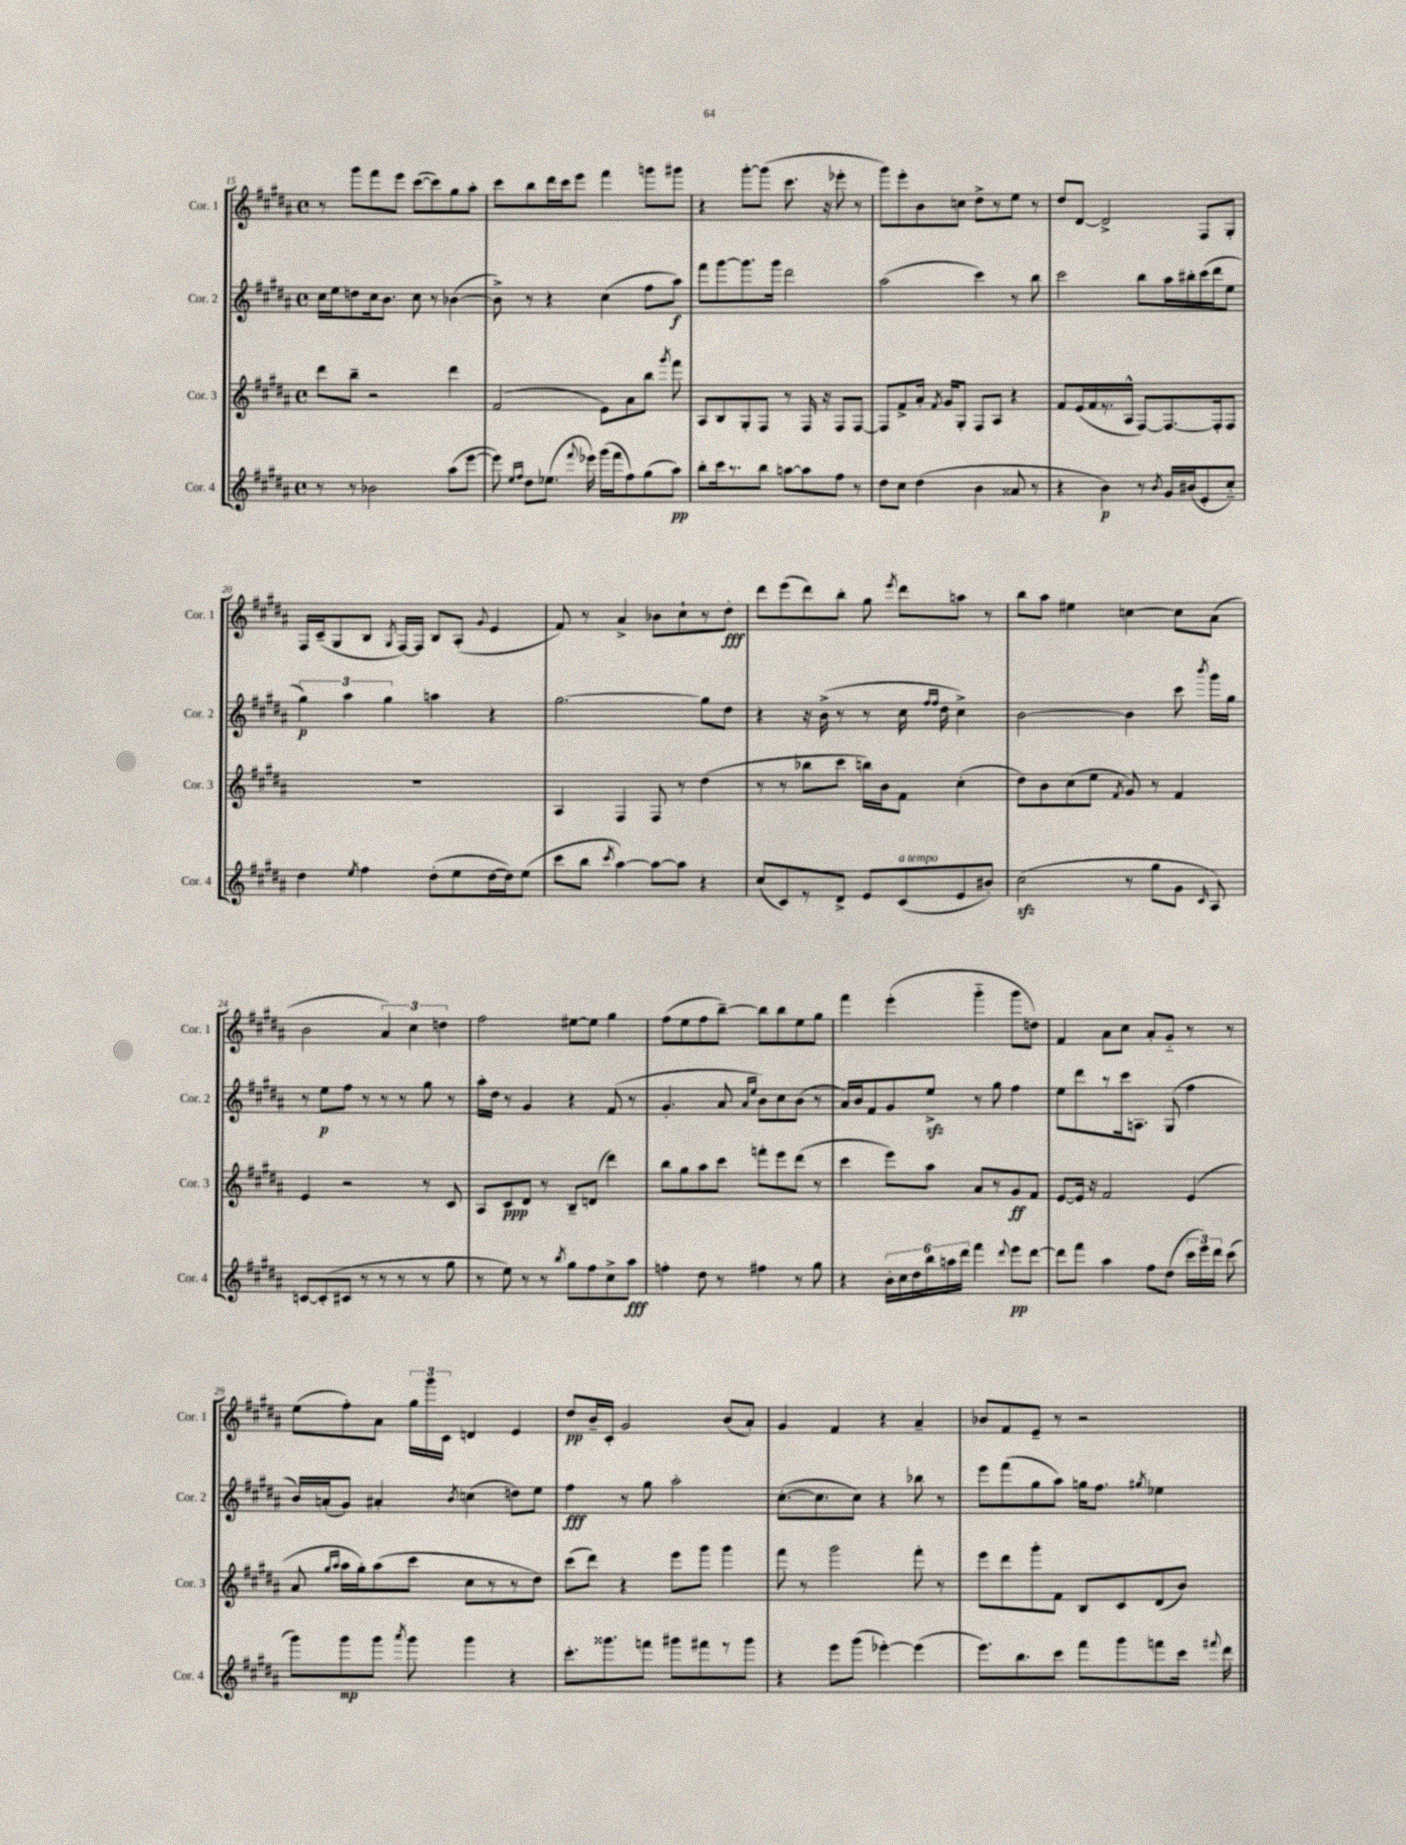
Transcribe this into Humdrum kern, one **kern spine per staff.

**kern	**dynam	**kern	**dynam	**kern	**dynam	**kern	**dynam
*part4	*part4	*part3	*part3	*part2	*part2	*part1	*part1
*staff4	*staff4	*staff3	*staff3	*staff2	*staff2	*staff1	*staff1
*I"Cor. 4	*	*I"Cor. 3	*	*I"Cor. 2	*	*I"Cor. 1	*
*I'Cor. 4	*	*I'Cor. 3	*	*I'Cor. 2	*	*I'Cor. 1	*
*clefG2	*	*clefG2	*	*clefG2	*	*clefG2	*
*k[f#c#g#d#a#]	*	*k[f#c#g#d#a#]	*	*k[f#c#g#d#a#]	*	*k[f#c#g#d#a#]	*
*M4/4	*	*M4/4	*	*M4/4	*	*M4/4	*
*met(c)	*	*met(c)	*	*met(c)	*	*met(c)	*
=15	=15	=15	=15	=15	=15	=15	=15
8r	.	8ddd#\L	.	16cc#\LL	.	8r	.
.	.	.	.	16ee\J	.	.	.
8r	.	8bb~\J	.	8ddn\	.	8ggg#\L	.
2b-X\	.	2r	.	16cc#\k	.	8fff#\	.
.	.	.	.	8.b\J	.	.	.
.	.	.	.	.	.	8eee\J	.
.	.	.	.	8cc#\	.	([8ccc#\L	.
.	.	.	.	8r	.	8ccc#\])	.
(8aa#\L	.	4ddd#\	.	([4b-X\	.	8gg#\	.
[8eee\J	.	.	.	.	.	8aa#'\J	.
=16	=16	=16	=16	=16	=16	=16	=16
8eee\])	.	(2f#/	.	8b-^\])	.	8ccc#\L	.
16qqee/LL	.	.	.	.	.	.	.
16qqff#/JJ	.	.	.	.	.	.	.
8dd#\L	.	.	.	8r	.	8bb\	.
(8.ee-X\J	.	.	.	4r	.	16ddd#\L	.
.	.	.	.	.	.	16ccc#\J	.
.	.	.	.	.	.	8eee\J	.
8qqfff#/	.	.	.	.	.	.	.
16eee-X\)	.	.	.	.	.	.	.
(16ggg#\LL	.	8e\L)	.	(4cc#\	.	4fff#\	.
16fff#\J	.	.	.	.	.	.	.
8ff#\)	.	8a#\	.	.	.	.	.
(8gg#\	.	8bb\J	.	8ff#\L	.	8gggn\L	.
.	.	8qggg#/	.	.	.	.	.
8aa#\J)	pp	8fff#\	.	8aa#\J)	f	8ggg#X\J	.
=17	=17	=17	=17	=17	=17	=17	=17
8bb'\L	.	8A#/L	.	8fff#\L	.	4r	.
16ccc#\k	.	8B/	.	[8ggg#\	.	.	.
8.r	.	.	.	.	.	.	.
.	.	8G#'/	.	8.ggg#\]	.	[8ggg#'\L	.
8bb\J	.	8F#/J	.	.	.	(8ggg#\J]	.
.	.	.	.	16ggg#\Jk	.	.	.
[8aan\L	.	8r	.	2ddd#\	.	8.ccc#\	.
8aa\]	.	16F#/	.	.	.	.	.
.	.	16r	.	.	.	16r	.
8ff#\J	.	8F#/L	.	.	.	8eee-X'\	.
8r	.	[8F#/J	.	.	.	8r	.
=18	=18	=18	=18	=18	=18	=18	=18
8dd#\L	.	8F#/L]	.	(2aa#\	.	8ggg#\L)	.
8cc#\J	.	8f#^/	.	.	.	8eee'\	.
(4dd#\	.	16a#'/Jk	.	.	.	8b\	.
.	.	8qf#/	.	.	.	.	.
.	.	16g#/KL	.	.	.	.	.
.	.	8G#'/J	.	.	.	8ccn\J	.
4b\	.	8F#/L	.	4ccc#\)	.	8dd#^\L	.
.	.	8A#/J	.	.	.	8r	.
8a##X/	.	4r	.	8r	.	8ee\J	.
8r	.	.	.	8bb\	.	8r	.
=19	=19	=19	=19	=19	=19	=19	=19
4r	.	8f#/L	.	2ccc#\	.	8dd#/L	.
.	.	(16e/L	.	.	.	[8d#/J	.
.	.	16f#/	.	.	.	.	.
4b\)	p	8.r	.	.	.	2d#^/]	.
.	.	16A#^^/JJ	.	.	.	.	.
8r	.	[8F#/L)	.	8bb\L	.	.	.
8qb/	.	.	.	.	.	.	.
16g#/LL	.	8.F#/_	.	16aa#\L	.	.	.
(16b#X/J	.	.	.	16bb#X'\	.	.	.
8e'/	.	.	.	(16ccc#\	.	8F#/L	.
.	.	16F#'/k]	.	16ddd#\J	.	.	.
8cc#/J)	.	8F#/J	.	8ee\J	.	8G#'/J	.
!!LO:LB:g=z
=20	=20	=20	=20	=20	=20	=20	=20
4dd#\	.	1r	.	6gg#\)	p	16F#/LL	.
.	.	.	.	.	.	(16c#~/J	.
.	.	.	.	.	.	8G#/	.
.	.	.	.	6aa#\	.	.	.
8qee/	.	.	.	.	.	.	.
4ff#\	.	.	.	.	.	8B/J	.
.	.	.	.	6gg#\	.	.	.
.	.	.	.	.	.	8qG#/	.
.	.	.	.	.	.	[16F#/LL)	.
.	.	.	.	.	.	16F#/JJ]	.
(8dd#'\L	.	.	.	4aan\	.	8B/L	.
8ee\	.	.	.	.	.	(8A#'/J	.
.	.	.	.	.	.	8qqg#/	.
[16dd#\L	.	.	.	4r	.	4e/	.
16dd#\J])	.	.	.	.	.	.	.
(8ee\J	.	.	.	.	.	.	.
=21	=21	=21	=21	=21	=21	=21	=21
8ccc#\L	.	4A#/	.	[2.gg#\	.	8f#/)	.
8bb\J	.	.	.	.	.	8r	.
8qccc#/	.	.	.	.	.	.	.
[4aa#\)	.	4F#/	.	.	.	4a#^/	.
8aa#\L_	.	8F#/	.	.	.	8b-X\L	.
8aa#\J]	.	8r	.	.	.	8cc#`\	.
4r	.	(4dd#\	.	8gg#\L]	.	8r	.
.	.	.	.	8dd#\J	.	8dd#'\J	fff
=22	=22	=22	=22	=22	=22	=22	=22
(8cc#/L	.	8r	.	4r	.	8ddd#\L	.
8c#/)	.	8r	.	.	.	(8eee\	.
8r	.	8bb-X\L	.	16r	.	8ddd#\)	.
.	.	.	.	(16b^\	.	.	.
8d#^/J	.	8ccc#\J	.	8r	.	8bb'\J	.
8e/L	.	16bbn\LL)	.	8r	.	8gg#\	.
.	.	16b\J	.	.	.	.	.
.	.	.	.	.	.	8qeee/	.
!LO:TX:a:i:t=a tempo	!	!	!	!	!	!	!
(8c#/	.	8f#\J	.	16cc#\	.	8ddd#\L	.
.	.	.	.	16qqff#/LL	.	.	.
.	.	.	.	16qqff#/JJ	.	.	.
.	.	.	.	16dd#\	.	.	.
8e/	.	(4cc#'\	.	4cc#^\)	.	8aan\J	.
8b#X'/J)	.	.	.	.	.	8r	.
=23	=23	=23	=23	=23	=23	=23	=23
(2cc#zz\	.	8dd#\L)	.	[2b\	.	8bb\L	.
.	.	8b\	.	.	.	8aa#\J	.
.	.	(8cc#\	.	.	.	4ee#X\	.
.	.	8ee\J	.	.	.	.	.
.	.	8qf#/	.	.	.	.	.
8r	.	8g#/)	.	4b\]	.	[4ccn\	.
8gg#\L	.	8r	.	.	.	.	.
8g#\J	.	4f#/	.	8ccc#\	.	8cc\L]	.
16qqc#/	.	.	.	8qbbb/	.	.	.
8A#/)	.	.	.	16ggg#\LL	.	(8a#\J	.
.	.	.	.	16gg#\JJ	.	.	.
!!LO:LB:g=z
=24	=24	=24	=24	=24	=24	=24	=24
[8cn/L	.	4e/	.	8r	.	2b\	.
(8c'/]	.	.	.	8ee\L	p	.	.
8c#X/J	.	2r	.	8ff#\J	.	.	.
8r	.	.	.	8r	.	.	.
8r	.	.	.	8r	.	6a#/)	.
8r	.	.	.	8r	.	.	.
.	.	.	.	.	.	6cc#\	.
8r	.	8r	.	8gg#\	.	.	.
.	.	.	.	.	.	6ddn\	.
8gg#\	.	8c#/	.	8r	.	.	.
=25	=25	=25	=25	=25	=25	=25	=25
8r	.	8A#/L	.	16aa#'\LL	.	2ff#\	.
.	.	.	.	16dd#\JJ	.	.	.
8ee\)	.	8c#/	ppp	8r	.	.	.
8r	.	8d#/J	.	4g#/	.	.	.
8r	.	8r	.	.	.	.	.
8qbb/	.	.	.	.	.	.	.
8gg#\L	.	8B~/L	.	4r	.	[8ee#X\L	.
8ff#\	.	(8dn/J	.	.	.	8ee#\J]	.
8cc#^\	.	4ddd#\)	.	(8f#/	.	4gg#\	.
8aa#\J	fff	.	.	8r	.	.	.
=26	=26	=26	=26	=26	=26	=26	=26
4ffn'\	.	8bb\L	.	4.g#'/	.	(8ff#\L	.
.	.	8gg#\	.	.	.	8ee\	.
8dd#\	.	8aa#\	.	.	.	8ff#\	.
8r	.	8ccc#\J	.	8a#/	.	[8bb~\J)	.
.	.	.	.	16qqa#/LL	.	.	.
.	.	.	.	16qqee/JJ	.	.	.
4ff#X\	.	8fffn'\L	.	8b\L)	.	8bb\L]	.
.	.	8eee\	.	8cc#\	.	8bb\	.
8r	.	(8ddd#\J	.	(8b\J	.	8ee\	.
8gg#\	.	8r	.	8r	.	8gg#\J	.
=27	=27	=27	=27	=27	=27	=27	=27
4r	.	4ccc#\	.	16a#/LL)	.	4fff#\	.
.	.	.	.	16b/J	.	.	.
.	.	.	.	8f#/	.	.	.
24b'\LL	.	8eee\L)	.	8g#/	.	(4eee'\	.
24cc#\	.	.	.	.	.	.	.
24dd#\	.	.	.	.	.	.	.
24bb\	.	8aa#\J	.	8eezz^/J	.	.	.
24aan\	.	.	.	.	.	.	.
24ddd#\JJ	.	.	.	.	.	.	.
4fff#\	.	8a#/L	.	8r	.	4ggg#\	.
.	.	8r	.	8gg#\	.	.	.
8qqddd#/	.	.	.	.	.	.	.
8eee\L	pp	8g#/	ff	4ff#\	.	8ggg#\L	.
[8ddd#\J	.	8f#/J	.	.	.	8ddn\J)	.
=28	=28	=28	=28	=28	=28	=28	=28
8ddd#\L]	.	[8e/L	.	8ee\L	.	4f#/	.
8fff#\J	.	16e/Jk]	.	8ddd#\	.	.	.
.	.	16r	.	.	.	.	.
4aa#\	.	2f#/	.	8r	.	8a#\L	.
.	.	.	.	16ccc#\k	.	8cc#\J	.
.	.	.	.	8.An\J	.	.	.
8ff#\L	.	.	.	.	.	8a#'/L	.
(8dd#\J	.	.	.	(8G#/	.	8g#/J	.
24ccc#\LL	.	(4e/	.	4ff#\	.	8r	.
24eee\)	.	.	.	.	.	.	.
24ddd#\JJ	.	.	.	.	.	.	.
(8ccc#\	.	.	.	.	.	8r	.
!!LO:LB:g=z
=29	=29	=29	=29	=29	=29	=29	=29
8ggg#\L)	.	8a#/	.	16b/LL)	.	(8ee\L	.
.	.	.	.	(16an'/J	.	.	.
.	.	16qqgg#/LL	.	.	.	.	.
.	.	16qqaa#/JJ	.	.	.	.	.
8ggg#\	mp	16aa#\LL	.	8g#/J)	.	8ff#'\)	.
.	.	16gg#'\J)	.	.	.	.	.
8ggg#\J	.	(8aa#\	.	4a#X'/	.	8a#\J	.
8qaaa#/	.	.	.	.	.	.	.
8ggg#\	.	8ccc#\J	.	.	.	24gg#\LL	.
.	.	.	.	.	.	24ggg#\	.
.	.	.	.	.	.	24c#\JJ	.
.	.	.	.	8qb/	.	.	.
4ggg#\	.	8cc#\L	.	(4ccn\	.	4dn/	.
.	.	8r	.	.	.	.	.
4r	.	8r	.	8ddn\L)	.	4e/	.
.	.	8dd#\J)	.	8ee\J	.	.	.
=30	=30	=30	=30	=30	=30	=30	=30
8.ccc#'\L	.	(8ccc#\L	.	4ff#\	fff	8dd#/L	pp
.	.	8ddd#\J)	.	.	.	16b~/L	.
8.ggg##X\	.	.	.	.	.	16c#'/JJ	.
.	.	4r	.	8r	.	2g#/	.
8fffn\J	.	.	.	8gg#\	.	.	.
8ggg#X\L	.	8eee\L	.	2aa#'\	.	.	.
8fff#X\	.	8ggg#\J	.	.	.	.	.
8r	.	4ggg#\	.	.	.	(8b/L	.
8ggg#\J	.	.	.	.	.	8a#'/J)	.
=31	=31	=31	=31	=31	=31	=31	=31
4r	.	8fff#\	.	([8.cc#'\L	.	4g#/	.
.	.	8r	.	.	.	.	.
.	.	.	.	8.cc#\]	.	.	.
8eee\L	.	2ggg#\	.	.	.	4f#/	.
(8ggg#\J	.	.	.	8cc#\J)	.	.	.
[4eee-X'\)	.	.	.	4r	.	4r	.
(4eee-\]	.	8fff#'\	.	8bb-X\	.	4a#~/	.
.	.	8r	.	8r	.	.	.
=32	=32	=32	=32	=32	=32	=32	=32
8.eee\L)	.	8eee\L	.	8eee\L	.	8b-X/L	.
.	.	8ddd#\	.	(8fff#\	.	8f#/	.
8.bb\	.	.	.	.	.	.	.
.	.	8ggg#'\	.	8gg#\	.	8e~/J	.
8ccc#\J	.	8f#\J	.	8aa#\J)	.	8r	.
8fff#\L	.	8B/L	.	16ggn\KL	.	2r	.
.	.	.	.	8.ff#\J	.	.	.
8ggg#\	.	8c#/	.	.	.	.	.
.	.	.	.	8qgg#X/	.	.	.
8fffn\	.	(8d#/	.	4ee-X\	.	.	.
16ccc#\Jk	.	8b/J)	.	.	.	.	.
8qqfff#X/	.	.	.	.	.	.	.
16ddd#\	.	.	.	.	.	.	.
==	==	==	==	==	==	==	==
*-	*-	*-	*-	*-	*-	*-	*-
